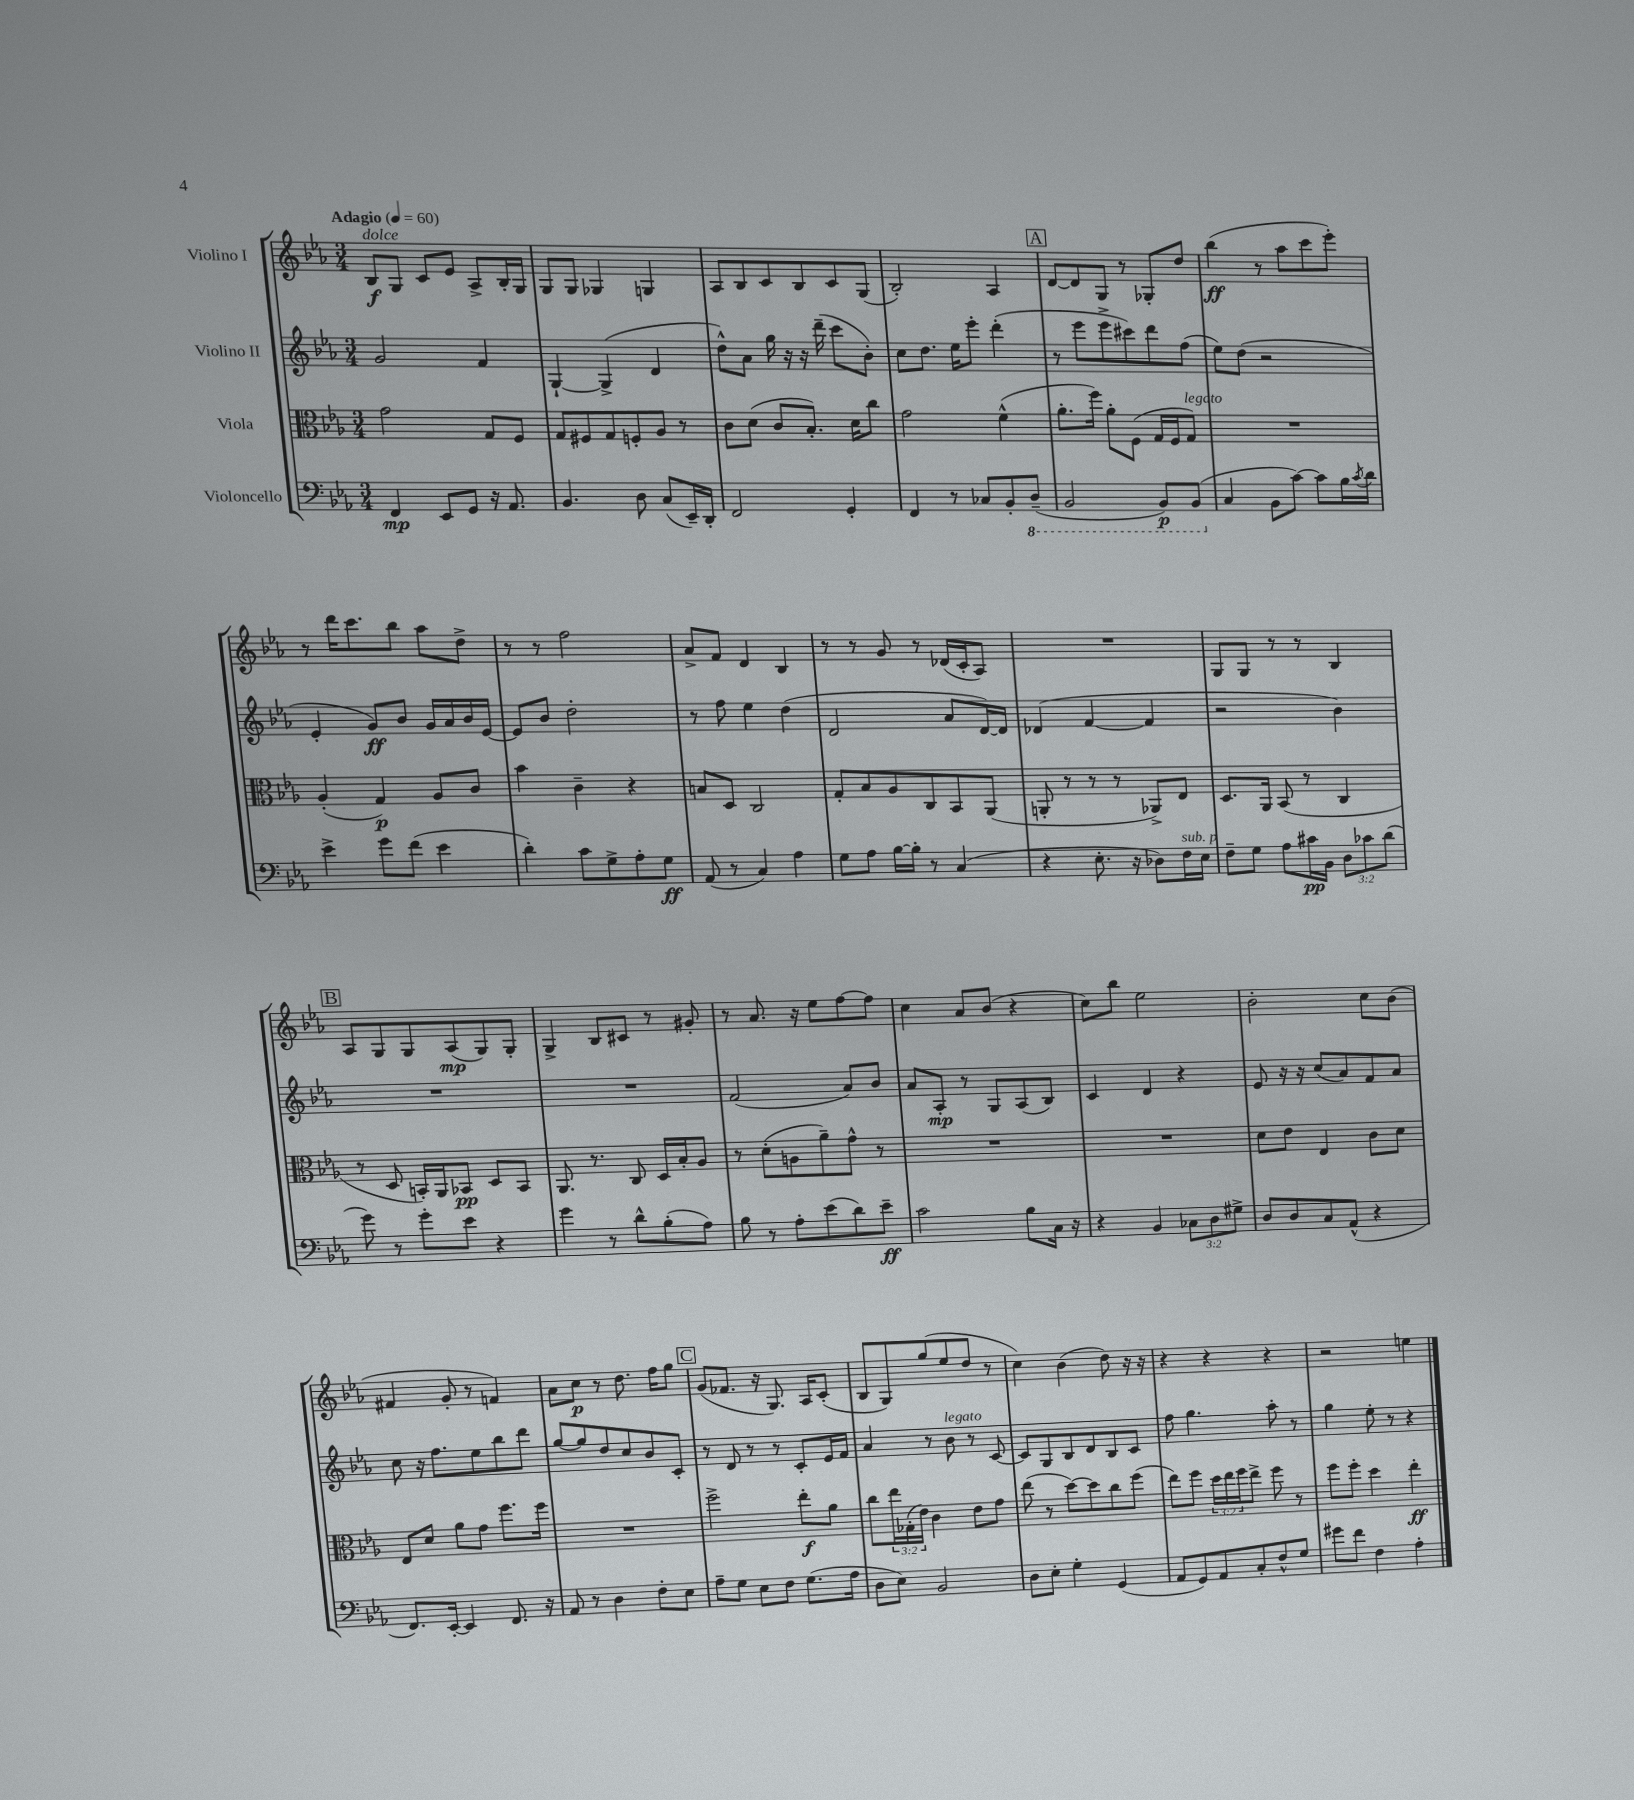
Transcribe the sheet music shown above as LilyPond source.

<<
\new StaffGroup <<
\new Staff = "s0" \with { instrumentName = "Violino I" } {
    \clef treble \key ees \major \numericTimeSignature \time 3/4 \tempo "Adagio" 4 = 60
    bes8\f^\markup { \italic "dolce" } g8 c'8 ees'8 aes8-> bes16-. g16 |
    g8 g8 ges4 g4 |
    aes8 bes8 c'8 bes8 c'8 g8( |
    bes2-.) aes4 |
    \mark \markup { \box "A" } d'8~ d'8 g8 r8 ges8-. d''8 |
    bes''4\ff( r8 aes''8 c'''8 ees'''8-.) |
    r8 d'''16 c'''8. bes''8 aes''8 d''8-> |
    r8 r8 f''2 |
    aes'8-> f'8 d'4 bes4 |
    r8 r8 g'8 r8 des'16( c'16-. aes8) |
    R2. |
    g8 g8 r8 r8 bes4 |
    \mark \markup { \box "B" } aes8 g8 g8 aes8\mp( g8) g8-. |
    g4-> bes8 cis'8 r8 gis'8-. |
    r8 aes'8. r16 ees''8 f''8~ f''8 |
    c''4 aes'8 bes'8( r4 |
    c''8) bes''8 ees''2 |
    bes'2-. c''8 bes'8( |
    fis'4 g'8-. r8 f'4) |
    aes'8 c''8\p r8 d''8. f''16 g''8 |
    \mark \markup { \box "C" } g'8( fes'8. r16 g8.) aes16 c'8-.( |
    bes8 g8) g''8( ees''8 d''8 r8 |
    c''4) bes'4( d''8) r16 r16 |
    r4 r4 r4 |
    r2 e''4 \bar "|." |
}
\new Staff = "s1" \with { instrumentName = "Violino II" } {
    \clef treble \key ees \major \numericTimeSignature \time 3/4
    g'2 f'4 |
    g4~-! g4->( d'4 |
    d''8-^) aes'8 g''16 r16 r16 d'''16--( c'''8 bes'8-.) |
    c''8 d''8. ees''16 ees'''8-. d'''4-.( |
    \mark \markup { \box "A" } r8 ees'''8 ees'''8-> cis'''8) d'''8 f''8( |
    ees''8) d''8( r2 |
    ees'4-. g'8\ff) bes'8 g'16 aes'16 bes'16 ees'16~ |
    ees'8 bes'8 d''2-. |
    r8 f''8 ees''4 d''4( |
    d'2 aes'8 d'16~) d'16 |
    des'4( f'4~ f'4 |
    r2 bes'4) |
    \mark \markup { \box "B" } R2. |
    R2. |
    f'2( aes'8) bes'8 |
    aes'8 aes8-.\mp r8 g8 aes8( bes8) |
    c'4 d'4 r4 |
    ees'8 r16 r16 c''8( aes'8) f'8 aes'8 |
    c''8 r16 f''8. ees''8 bes''8 d'''8 |
    g''8~ g''8 d''8 c''8 bes'8 c'8-. |
    \mark \markup { \box "C" } r8 d'8 r8 r8 c'8-. ees'16 f'16 |
    aes'4 r8 bes'8^\markup { \italic "legato" } r8 c'8~ |
    c'8 g8 bes8 d'8 bes8 c'8 |
    f''8 g''4. aes''8-. r8 |
    g''4 ees''8-. r8 r4 \bar "|." |
}
\new Staff = "s2" \with { instrumentName = "Viola" } {
    \clef alto \key ees \major \numericTimeSignature \time 3/4 \override Staff.TupletNumber.text = #tuplet-number::calc-fraction-text
    g'2 g8 f8 |
    g8 fis8 g8 f8-. aes8 r8 |
    c'8 d'8( c'8 bes8.-.) d'16 c''8 |
    g'2 f'4-^( |
    \mark \markup { \box "A" } aes'8.-. f''16) aes'8-. f8( g16 f16 g8^\markup { \italic "legato" }) |
    R2. |
    aes4-.( g4\p) aes8 c'8 |
    bes'4 c'4-- r4 |
    b8 d8 c2 |
    g8-. bes8 aes8 c8 bes,8 aes,8( |
    a,8-. r8 r8 r8 aes,8->) ees8 |
    d8. aes,16 bes,8( r8 c4 |
    \mark \markup { \box "B" } r8 d8 b,16-.) aes,16 bes,8\pp d8 bes,8 |
    aes,8. r8. c8 d16 bes16-. aes8 |
    r8 d'8-.( a8 aes'8--) g'8-^ r8 |
    R2. |
    R2. |
    d'8 ees'8 ees4 c'8 d'8 |
    ees8 d'8 aes'8 g'8 f''8. f''16 |
    R2. |
    \mark \markup { \box "C" } f''2-> ees''8-.\f aes'8 |
    c''8 \tuplet 3/2 { ees''16 ges16-.( ees'16) } c'4 ees'8 g'8 |
    ees''8( r8 d''8~) d''8 c''8 f''8( |
    ees''8) f''8 \tuplet 3/2 { d''16 ees''16 f''16 } ees''8-> f''8 r8 |
    f''8 f''8-. d''4 ees''4-.\ff \bar "|." |
}
\new Staff = "s3" \with { instrumentName = "Violoncello" } {
    \clef bass \key ees \major \numericTimeSignature \time 3/4 \override Staff.TupletNumber.text = #tuplet-number::calc-fraction-text
    f,4\mp ees,8 g,8 r16 aes,8. |
    bes,4. d8 c8( ees,16--) d,16-. |
    f,2 g,4-. |
    f,4 r8 ces8 bes,8-. \ottava #-1 d,8--( |
    \mark \markup { \box "A" } bes,,2 bes,,8\p) bes,,8( \ottava #0 |
    c4 bes,8 c'8~) c'8 bes16 \acciaccatura { c'8 } d'16 |
    ees'4-> g'8 f'8( ees'4 |
    d'4-.) c'8 g8-> aes8-. g8\ff |
    aes,8( r8 c4) aes4 |
    g8 aes8 bes16~ bes16-. r8 c4( |
    r4 ees8.-. r16 des8) f16^\markup { \italic "sub. p" } ees16 |
    f8-- g8 aes8 cis'16\pp bes,16 \tuplet 3/2 { d8 ces'8 d'8( } |
    \mark \markup { \box "B" } g'8) r8 g'8-. ees'8 r4 |
    g'4 r8 d'8-^ bes8-.( aes8) |
    bes8 r8 aes8-. ees'8( d'8) ees'8--\ff |
    c'2 bes8 c16 r16 |
    r4 bes,4 \tuplet 3/2 { ces8 d8 gis8-> } |
    d8 d8 c8 aes,8-^( r4 |
    f,8.) ees,16~-. ees,4 f,8. r16 |
    aes,8 r8 d4 f8-. ees8 |
    \mark \markup { \box "C" } aes8-- g8 ees8 f8 g8.( aes16 |
    d8 ees8) bes,2 |
    d8 ees8-. g4-. g,4( |
    aes,8 g,8) aes,8 c8-. f8-^ g8 |
    gis'8 f'8 f4 aes4-. \bar "|." |
}
>>
>>
\layout { \context { \Score \remove "Bar_number_engraver" } }
